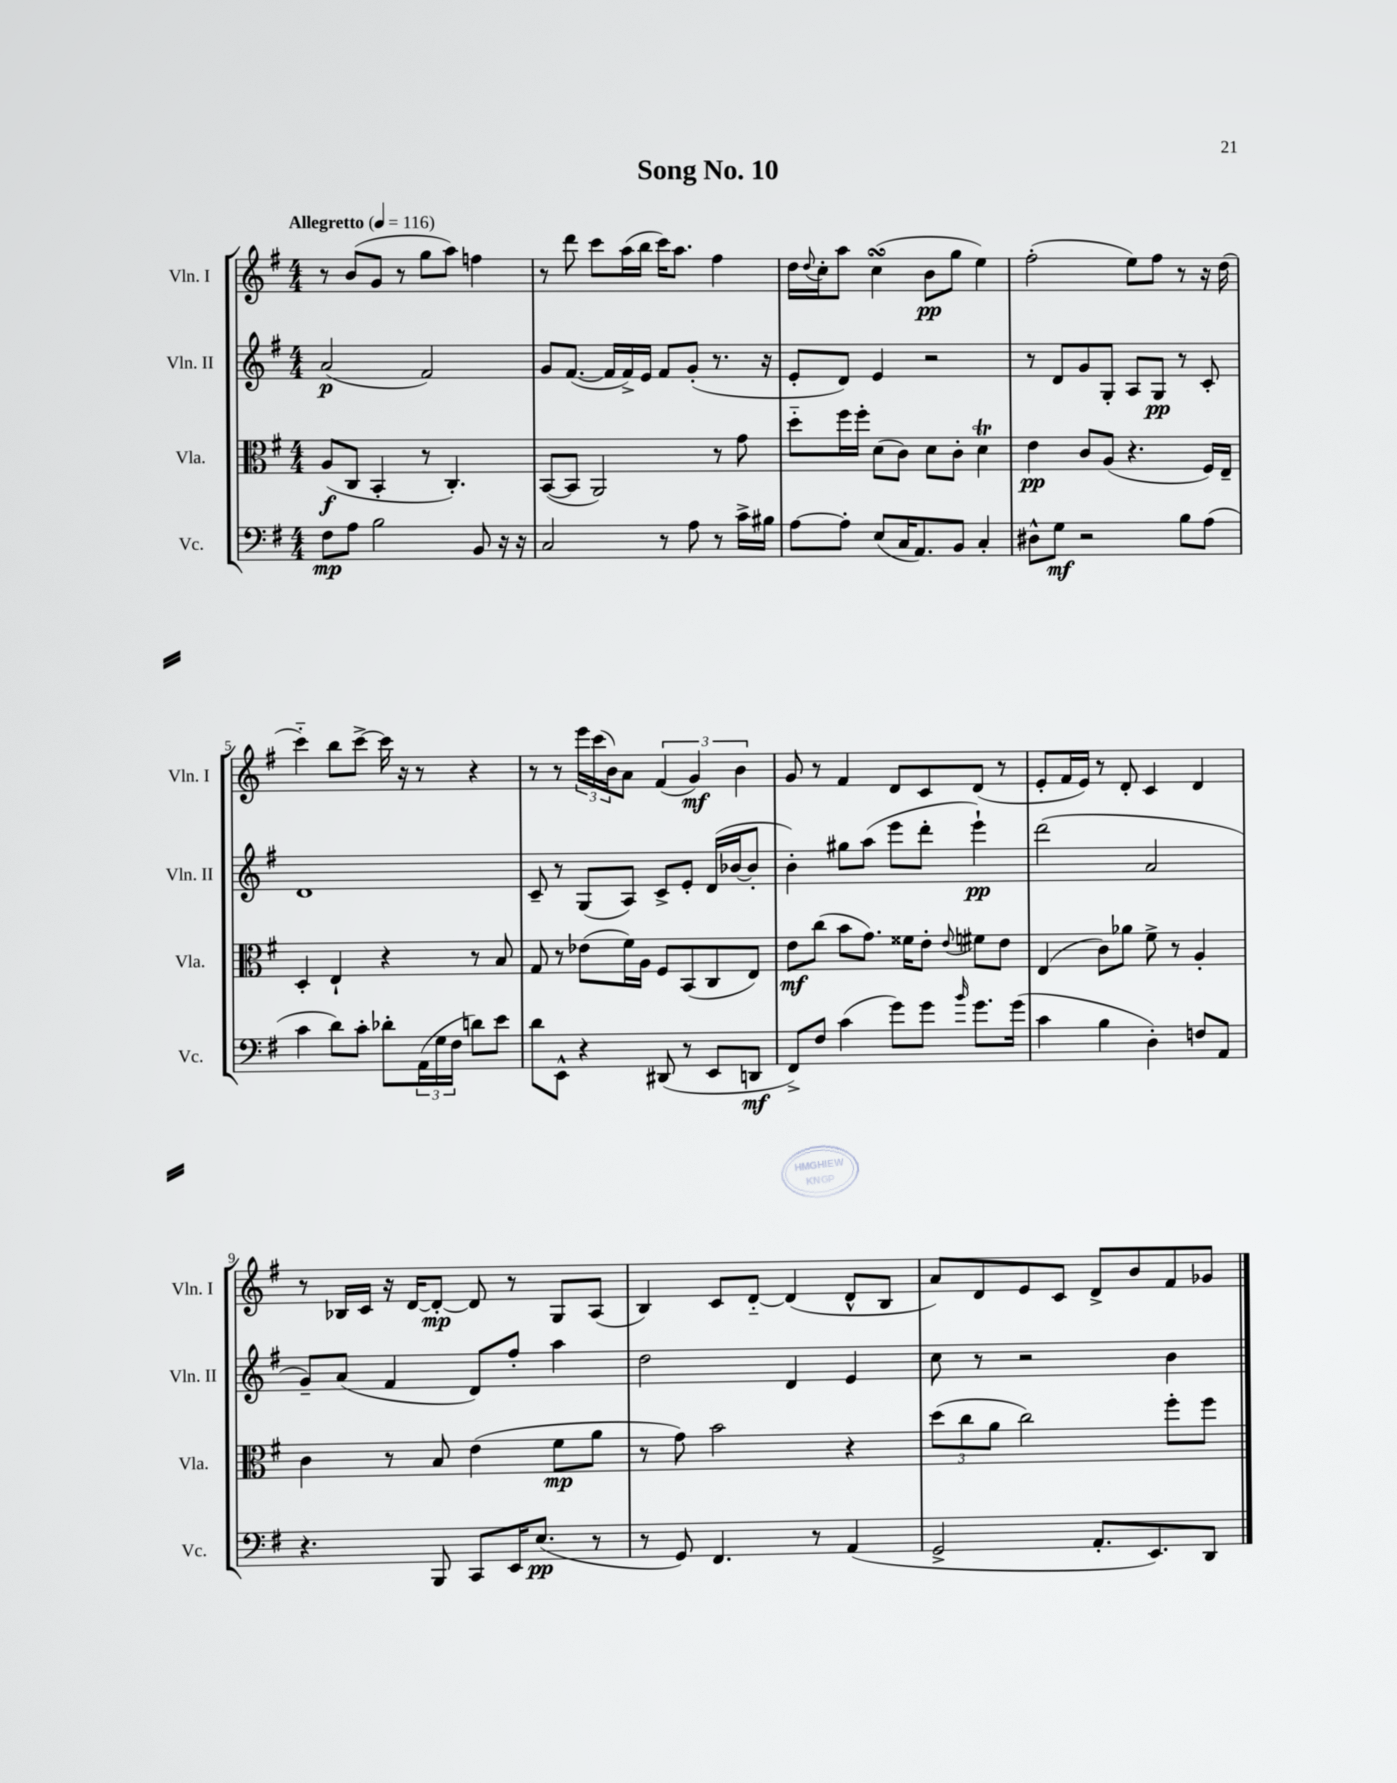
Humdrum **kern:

**kern	**dynam	**kern	**dynam	**kern	**dynam	**kern	**dynam
*part4	*part4	*part3	*part3	*part2	*part2	*part1	*part1
*staff4	*staff4	*staff3	*staff3	*staff2	*staff2	*staff1	*staff1
*I"Vc.	*	*I"Vla.	*	*I"Vln. II	*	*I"Vln. I	*
*I'Vc.	*	*I'Vla.	*	*I'Vln. II	*	*I'Vln. I	*
*clefF4	*	*clefC3	*	*clefG2	*	*clefG2	*
*k[f#]	*	*k[f#]	*	*k[f#]	*	*k[f#]	*
*M4/4	*	*M4/4	*	*M4/4	*	*M4/4	*
*MM116	*	*MM116	*	*MM116	*	*MM116	*
=1	=1	=1	=1	=1	=1	=1	=1
!	!	!	!	!	!	!LO:TX:a:B:t=Allegretto	!
8F#\L	mp	(8A/L	f	(2a/	p	8r	.
8A\J	.	8C/J	.	.	.	(8b/L	.
2B\	.	4BB'/	.	.	.	8g/J	.
.	.	.	.	.	.	8r	.
.	.	8r	.	2f#/)	.	8gg\L	.
.	.	4.C'/)	.	.	.	8aa\J)	.
8BB/	.	.	.	.	.	4ffn\	.
16r	.	.	.	.	.	.	.
16r	.	.	.	.	.	.	.
=2	=2	=2	=2	=2	=2	=2	=2
2C/	.	([8BB/L	.	8g/L	.	8r	.
.	.	8BB/J]	.	([8.f#/J	.	8ddd\	.
.	.	2AA/)	.	.	.	8ccc\L	.
.	.	.	.	16f#/LL]	.	.	.
.	.	.	.	16f#^/)	.	(16aa\L	.
.	.	.	.	16e/JJ	.	16bb\JJ	.
8r	.	.	.	8f#/L	.	16ccc\KL)	.
.	.	.	.	.	.	8.aa\J	.
8A\	.	.	.	(8g'/J	.	.	.
8r	.	8r	.	8.r	.	4ff#\	.
16c^\LL	.	8g\	.	.	.	.	.
16B#X\JJ	.	.	.	16r	.	.	.
=3	=3	=3	=3	=3	=3	=3	=3
[8A\L	.	8dd\L	.	8e'/L	.	16dd\LL	.
.	.	.	.	.	.	8qqdd/	.
.	.	.	.	.	.	16cc'\J	.
8A'\J]	.	16ff#\L	.	8d/J)	.	8aa\J	.
.	.	16ff#'\JJ	.	.	.	.	.
(8E/L	.	(8d\L	.	4e/	.	(4ccsSSs\	.
16C/K	.	8c\J)	.	.	.	.	.
8.AA/)	.	.	.	.	.	.	.
.	.	8d\L	.	2r	.	8b\L	pp
8BB/J	.	8c'\J	.	.	.	8gg\J	.
4C'/	.	4dT\	.	.	.	4ee\)	.
=4	=4	=4	=4	=4	=4	=4	=4
8D#X^^\L	.	4e\	pp	8r	.	(2ff#'\	.
8G\J	mf	.	.	8d/L	.	.	.
2r	.	8c/L	.	8g/	.	.	.
.	.	(8A/J	.	8G'/J	.	.	.
.	.	4.r	.	8A/L	.	8ee\L)	.
.	.	.	.	8G/J	pp	8ff#\J	.
8B\L	.	.	.	8r	.	8r	.
(8A\J	.	16F#/LL)	.	8c'/	.	16r	.
.	.	16E~/JJ	.	.	.	(16dd\	.
!!LO:LB:g=z
=5	=5	=5	=5	=5	=5	=5	=5
4c\	.	4D'/	.	1d	.	4ccc\)	.
8d\L)	.	4E`/	.	.	.	8bb\L	.
8c'\J	.	.	.	.	.	[8ccc^\J	.
8d-X'\L	.	4r	.	.	.	16ccc\]	.
.	.	.	.	.	.	16r	.
(24AA\L	.	.	.	.	.	8r	.
24G\	.	.	.	.	.	.	.
24F#\JJ	.	.	.	.	.	.	.
8dn\L)	.	8r	.	.	.	4r	.
8e\J	.	8B/	.	.	.	.	.
=6	=6	=6	=6	=6	=6	=6	=6
8d\L	.	8G/	.	8c~/	.	8r	.
8EE^^\J	.	8r	.	8r	.	8r	.
4r	.	(8e-X\L	.	(8G/L	.	24eee\LL	.
.	.	.	.	.	.	(24ccc\	.
.	.	.	.	.	.	24b\J)	.
.	.	16f#\L)	.	8A/J)	.	8a\J	.
.	.	16A\JJ	.	.	.	.	.
(8DD#X/	.	8F#/L	.	8c^/L	.	(6f#/	.
8r	.	(8BB/	.	8e'/J	.	.	.
.	.	.	.	.	.	6g/)	mf
8EE/L	.	8C/	.	(16d/LL	.	.	.
.	.	.	.	[16b-X/J	.	.	.
.	.	.	.	.	.	6b\	.
8DDn/J	mf	8E/J)	.	8b-'/J]	.	.	.
=7	=7	=7	=7	=7	=7	=7	=7
8FF#^/L)	.	8e\L	mf	4b'\)	.	8g/	.
8F#/J	.	(8cc\J	.	.	.	8r	.
(4c\	.	8b\L	.	8gg#X\L	.	4f#/	.
.	.	8.g\J)	.	(8aa\J	.	.	.
8g\L)	.	.	.	8eee\L	.	8d/L	.
.	.	16f##X\KL	.	.	.	.	.
8g\J	.	8e'\J	.	8ddd'\J	.	8c/	.
16qqb/	.	8qqe/	.	.	.	.	.
8.g\L	.	8f#X\L	.	4eee`\)	pp	(8d/J	.
.	.	8e\J	.	.	.	8r	.
(16g\Jk	.	.	.	.	.	.	.
=8	=8	=8	=8	=8	=8	=8	=8
4c\	.	(4E/	.	(2ddd\	.	8e'/L	.
.	.	.	.	.	.	16f#/L	.
.	.	.	.	.	.	16e/JJ)	.
4B\	.	8c\L)	.	.	.	8r	.
.	.	8a-X\J	.	.	.	8d'/	.
4D'\)	.	8f#^\	.	2a/	.	4c/	.
.	.	8r	.	.	.	.	.
8Fn/L	.	4A'/	.	.	.	4d/	.
8AA/J	.	.	.	.	.	.	.
!!LO:LB:g=z
=9	=9	=9	=9	=9	=9	=9	=9
4.r	.	4c\	.	8g~/L)	.	8r	.
.	.	.	.	(8a/J	.	16B-X/LL	.
.	.	.	.	.	.	16c/JJ	.
.	.	8r	.	4f#/	.	16r	.
.	.	.	.	.	.	[16d/KL	.
8BBB/	.	8B/	.	.	.	8d'/J_	mp
8CC/L	.	(4e\	.	8d/L)	.	8d/]	.
16EE/K	.	.	.	8ff#'/J	.	8r	.
(8.E/J	pp	.	.	.	.	.	.
.	.	8f#\L	mp	4aa\	.	8G/L	.
8r	.	8a\J	.	.	.	(8A/J	.
=10	=10	=10	=10	=10	=10	=10	=10
8r	.	8r	.	2dd\	.	4B/)	.
8GG/)	.	8g\)	.	.	.	.	.
4.FF#/	.	2b\	.	.	.	8c/L	.
.	.	.	.	.	.	[8d/J	.
.	.	.	.	4d/	.	(4d/]	.
8r	.	.	.	.	.	.	.
(4AA/	.	4r	.	4e/	.	8d^^/L	.
.	.	.	.	.	.	8B/J	.
=11	=11	=11	=11	=11	=11	=11	=11
2GG^/	.	(12dd\L	.	8cc\	.	8a/L)	.
.	.	12cc\	.	.	.	.	.
.	.	.	.	8r	.	8d/	.
.	.	12a\J	.	.	.	.	.
.	.	2cc\)	.	2r	.	8e/	.
.	.	.	.	.	.	8c/J	.
8.AA'/L	.	.	.	.	.	8d^/L	.
.	.	.	.	.	.	8b/	.
8.EE/)	.	.	.	.	.	.	.
.	.	8ff#'\L	.	4b\	.	8f#/	.
8DD/J	.	8ff#\J	.	.	.	8g-X/J	.
==	==	==	==	==	==	==	==
*-	*-	*-	*-	*-	*-	*-	*-
